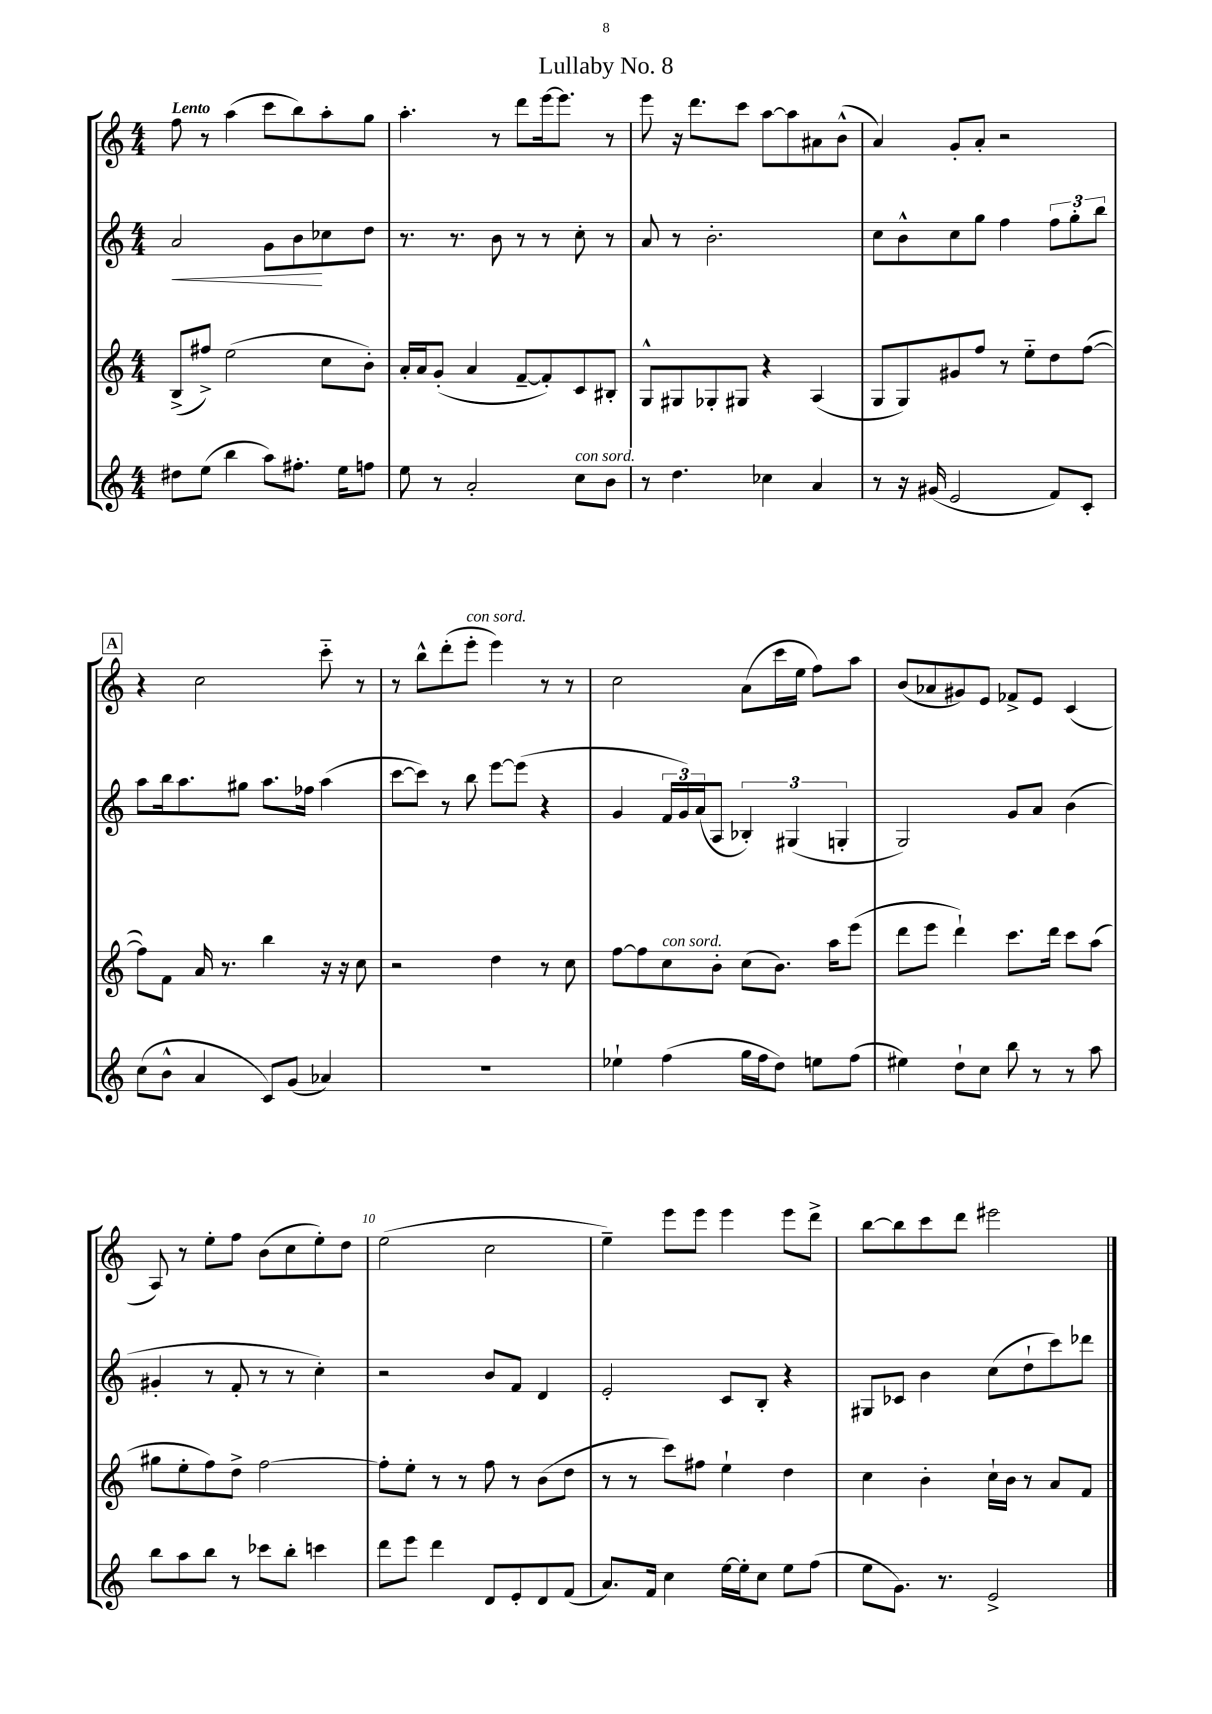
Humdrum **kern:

**kern	**kern	**kern	**kern
*staff4	*staff3	*staff2	*staff1
*clefG2	*clefG2	*clefG2	*clefG2
*k[]	*k[]	*k[]	*k[]
*M4/4	*M4/4	*M4/4	*M4/4
8dd#\L	(8B^/L	2a/	8ff\
(8ee\J	8ff#^/J)	.	8r
4bb\	(2ee\	.	(4aa\
8aa\L)	.	8g\L	8ccc\L
8.ff#'\J	.	8b\	8bb\)
.	8cc\L	8cc-\	8aa'\
16ee\LK	.	.	.
8ff\J	8b'\J)	8dd\J	8gg\J
=	=	=	=
8ee\	16a'/LL	8.r	4.aa'\
.	16a/J	.	.
8r	(8g'/J	.	.
.	.	8.r	.
2a'/	4a/	.	.
.	.	8b\	8r
.	[8f~/L	8r	8ddd\L
.	8f'/])	8r	[16eee\k
.	.	.	8.eee\]J
8cc\L	8c/	8cc'\	.
8b\J	8B#'/J	8r	8r
=	=	=	=
8r	8G^^/L	8a/	8eee\
4.dd\	8G#/	8r	16r
.	.	.	8.ddd\L
.	8G-'/	2.b'\	.
.	8G#/J	.	8ccc\J
4cc-\	4r	.	[8aa\L
.	.	.	8aa\]
4a/	(4A/	.	8a#\
.	.	.	(8b^^\J
=	=	=	=
8r	8G/L	8cc\L	4a/)
16r	8G/)	8b^^\	.
(16g#/	.	.	.
2e/	8g#/	8cc\	8g'/L
.	8ff/J	8gg\J	8a'/J
.	8r	4ff\	2r
.	8ee'~\L	.	.
8f/L)	8dd\	12ff\L	.
.	.	12gg'\	.
8c'/J	([8ff\J	.	.
.	.	12bb\J	.
=	=	=	=
(8cc\L	8ff\]L)	8aa\L	4r
8b^^\J	8f\J	16bb\k	.
.	.	8.aa\	.
4a/	16a/	.	2cc\
.	8.r	.	.
.	.	8gg#\J	.
8c/L)	4bb\	8.aa\L	.
(8g/J	.	.	.
.	.	16ff-\Jk	.
4a-/)	16r	(4aa\	8ccc'~\
.	16r	.	.
.	8cc\	.	8r
=	=	=	=
1r	2r	[8ccc\L	8r
.	.	8ccc\]J)	8bb^^\L
.	.	8r	(8ddd'\
.	.	8bb\	8eee'\J
.	4dd\	[8eee\L	4eee\)
.	.	(8eee\]J	.
.	8r	4r	8r
.	8cc\	.	8r
=	=	=	=
4ee-`\	[8ff\L	4g/	2cc\
.	8ff\]	.	.
(4ff\	8cc\	24f/LL	.
.	.	24g/)	.
.	.	(24a/J	.
.	8b'\J	8A/J	.
16gg\LL	(8cc\L	6B-'/)	(8a\L
16ff\J	.	.	.
8dd\J)	8.b\J)	.	16ccc\L
.	.	(6G#/	.
.	.	.	16ee\JJ
8ee\L	.	.	8ff\L)
.	16aa\LK	.	.
.	.	6G'/	.
(8ff\J	(8eee\J	.	8aa\J
=	=	=	=
4ee#\)	8ddd\L	2G/)	(8b/L
.	8eee\J	.	8a-/
8dd`\L	4ddd`\)	.	8g#/)
8cc\J	.	.	8e/J
8bb\	8.ccc\L	8g/L	8f-^/L
8r	.	8a/J	8e/J
.	16ddd\Jk	.	.
8r	8ccc\L	(4b\	(4c/
8aa\	(8aa\J	.	.
=	=	=	=
8bb\L	8gg#\L	4g#'/	8A/)
8aa\	8ee'\	.	8r
8bb\J	8ff\)	8r	8ee'\L
8r	8dd^\J	8f'/	8ff\J
8ccc-\L	[2ff\	8r	(8b\L
8bb'\J	.	8r	8cc\
4ccc\	.	4cc'\)	8ee'\)
.	.	.	8dd\J
=	=	=	=
8ddd\L	8ff'\]L	2r	(2ee\
8eee\J	8ee'\J	.	.
4ddd\	8r	.	.
.	8r	.	.
8d/L	8ff\	8b/L	2cc\
8e'/	8r	8f/J	.
8d/	(8b\L	4d/	.
(8f/J	8dd\J	.	.
=	=	=	=
8.a/L)	8r	2e'/	4ee~\)
.	8r	.	.
16f/Jk	.	.	.
4cc\	8ccc\L)	.	8eee\L
.	8ff#\J	.	8eee\J
[16ee\LL	4ee`\	8c/L	4eee\
16ee'\]J	.	.	.
8cc\J	.	8B'/J	.
8ee\L	4dd\	4r	8eee\L
(8ff\J	.	.	8ddd^\J
=	=	=	=
8ee\L	4cc\	8G#/L	[8bb\L
8.g\J)	.	8c-/J	8bb\]
.	4b'\	4b\	8ccc\
8.r	.	.	.
.	.	.	8ddd\J
2e^/	16cc`\LL	(8cc\L	2eee#\
.	16b\JJ	.	.
.	8r	8dd`\	.
.	8a/L	8ccc\)	.
.	8f/J	8ddd-\J	.
==	==	==	==
*-	*-	*-	*-
